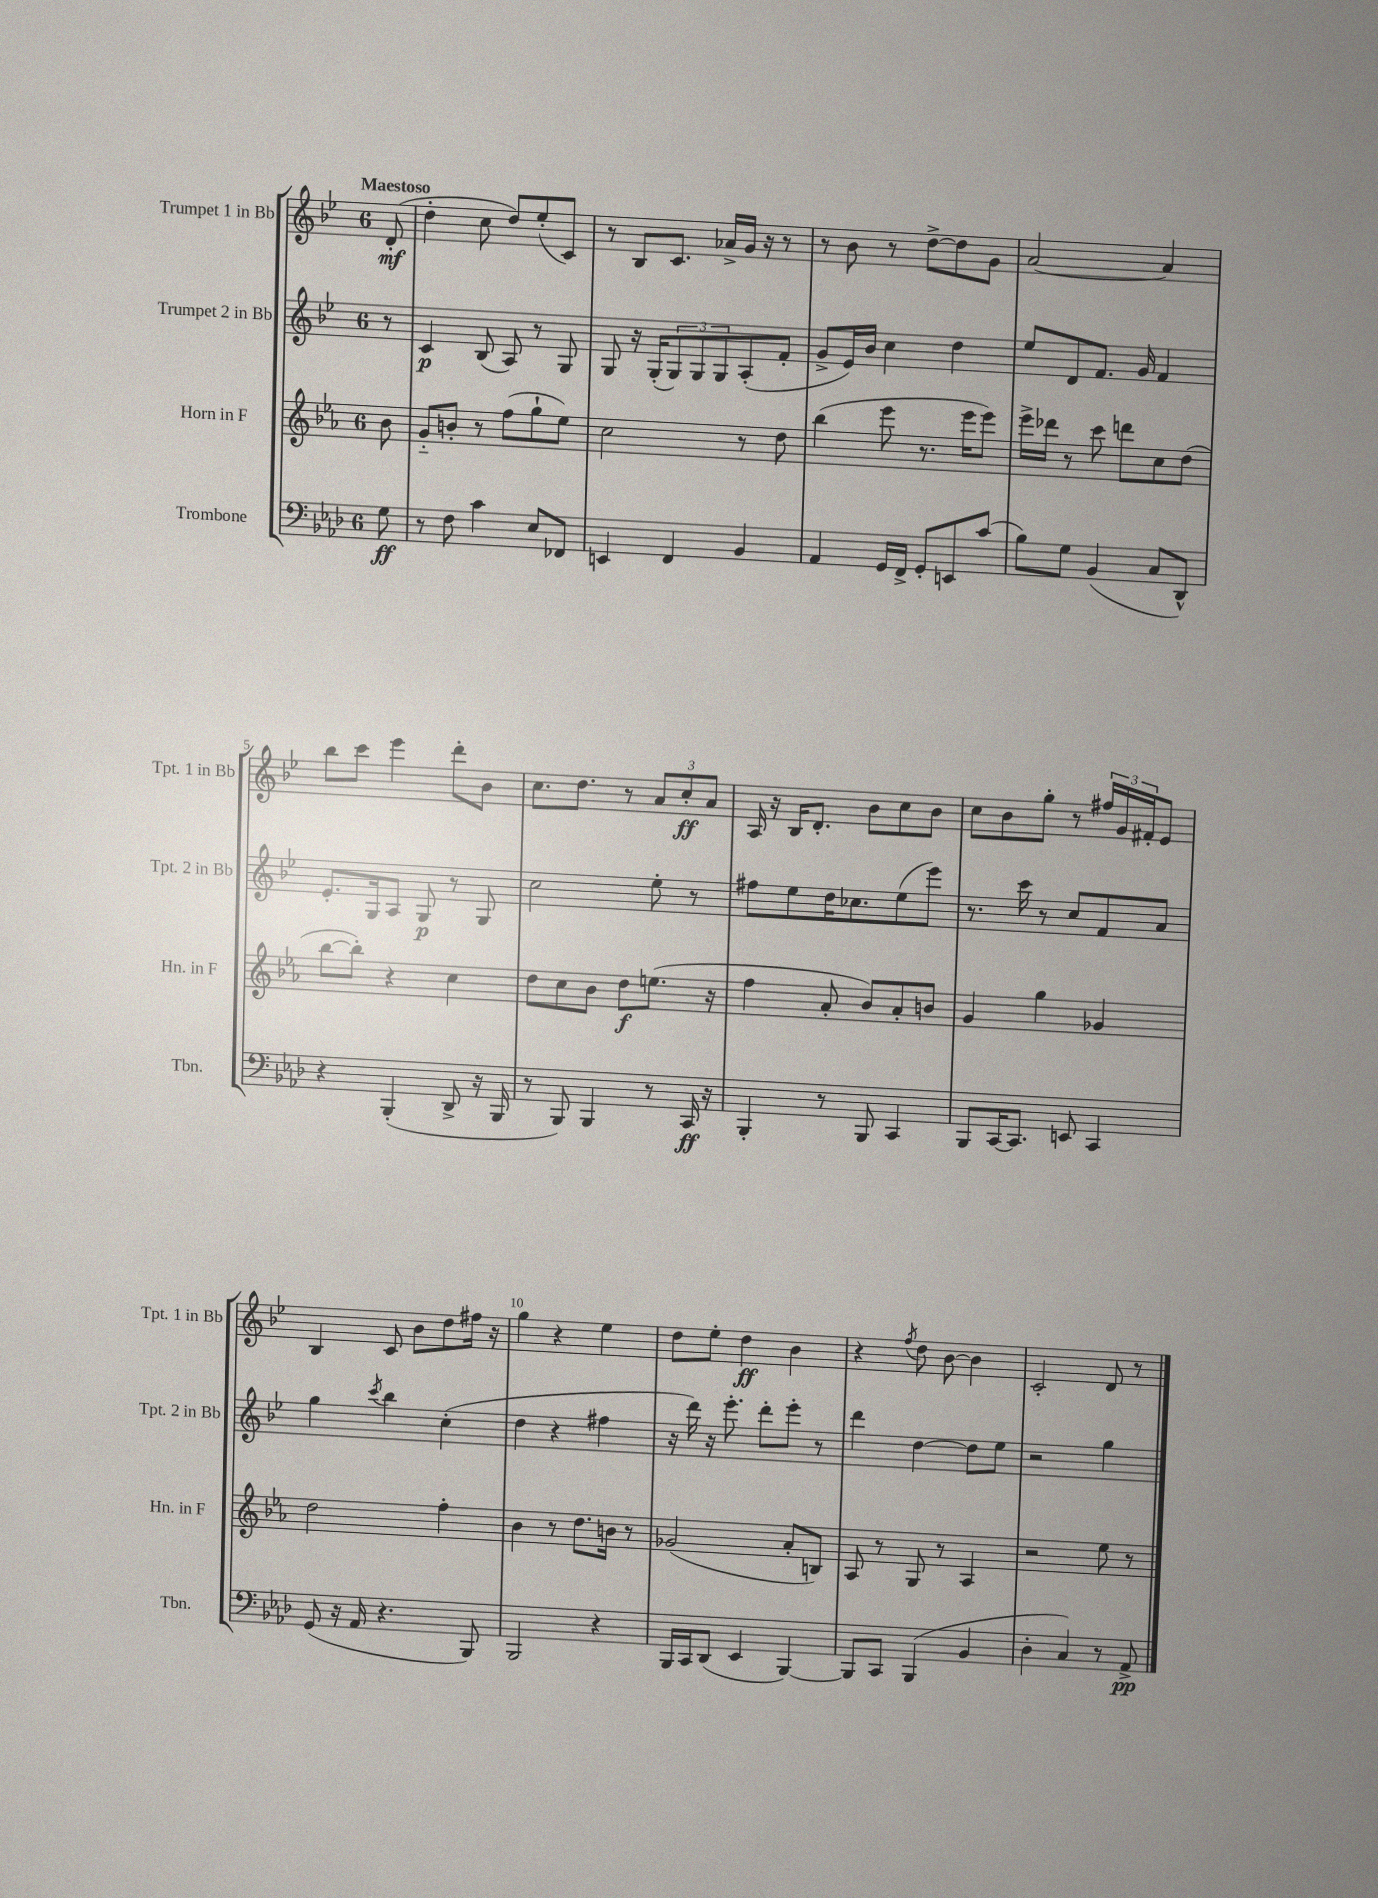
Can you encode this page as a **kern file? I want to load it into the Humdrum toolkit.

**kern	**kern	**kern	**kern
*staff4	*staff3	*staff2	*staff1
*clefF4	*clefG2	*clefG2	*clefG2
*k[b-e-a-d-]	*k[b-e-a-]	*k[b-e-]	*k[b-e-]
*M6/8	*M6/8	*M6/8	*M6/8
8G\	8b-\	8r	(8d'/
=	=	=	=
8r	8g'~/L	4c/	4dd'\
8F\	8b'/J	.	.
4c\	8r	(8B-/	8cc\
.	(8ff\L	8A/)	8dd/L)
8E-/L	8gg`\	8r	(8ee-'/
8FF-/J	8ee-\J)	8G/	8c/J)
=	=	=	=
4EE/	2cc\	8G/	8r
.	.	16r	8B-/L
.	.	(16G'/LK	.
4FF/	.	12G/)	8.c/J
.	.	12G/	.
.	.	12G/	.
.	.	.	16a-^/LL
4BB-/	8r	(8A'/	16g/JJ
.	.	.	16r
.	8dd\	8f'/J	8r
=	=	=	=
4AA-/	(4bb-\	8g^/L	8r
.	.	16e-/L)	8b-\
.	.	16b-/JJ	.
16GG/LL	8eee-\	4cc\	8r
16FF^/JJ	.	.	.
8GG'/L	8.r	.	[8dd^\L
8EE/	.	4dd\	8dd\]
.	16eee-\LK	.	.
(8c/J	8eee-\J)	.	8g\J
=	=	=	=
8B-\L)	16eee-^\LL	8ee-/L	[2a/
.	16ddd-\JJ	.	.
8G\J	8r	8d/	.
(4BB-/	8ccc\	8.f/J	.
.	8ddd\L	.	.
.	.	16g/	.
8C/L	8cc\	4f/	4a/]
8DD-^^/J)	(8dd\J	.	.
=	=	=	=
4r	[8bb-\L	8.e-'/L	8bb-\L
.	8bb-'\]J)	.	8ccc\J
.	.	16G/k	.
(4BBB-'/	4r	8A/J	4eee-\
.	.	8G/	.
8DD-^/	4cc\	8r	8ddd'\L
16r	.	8G/	8b-\J
16BBB-/	.	.	.
=	=	=	=
8r	8dd\L	2cc\	8.cc\L
8BBB-/)	8cc\	.	.
.	.	.	8.dd\J
4BBB-/	8b-\J	.	.
.	8dd\L	.	8r
8r	(8.ee\J	8ee-'\	12a/L
.	.	.	12cc'/
16CC/	.	8r	.
.	.	.	12a/J
16r	16r	.	.
=	=	=	=
4BBB-'/	4ff\	8ff#\L	16A/
.	.	.	16r
.	.	8ee-\	16B-/LK
.	.	.	8.d'/J
8r	8a-'/	16dd\K	.
.	.	8.cc-\	.
8BBB-/	8b-/L)	.	8b-\L
4CC/	8a-'/	(8ee-\	8cc\
.	8b/J	8eee-\J)	8b-\J
=	=	=	=
8BBB-/L	4g/	8.r	8cc\L
[16CC/K	.	.	8b-\
8.CC/]J	.	16ccc\	.
.	4gg\	8r	8gg'\J
8EE/	.	8cc/L	8r
4CC/	4g-/	8f/	24ff#/LL
.	.	.	24g/
.	.	.	24f#'/J
.	.	8a/J	8e-/J
=	=	=	=
(8GG/	2dd\	4gg\	4B-/
16r	.	.	.
16AA-/	.	.	.
.	.	8qccc/	.
4.r	.	4bb-\	8c/
.	.	.	8b-\L
.	4ff'\	(4cc'\	8dd\
8BBB-/)	.	.	16ff#\Jk
.	.	.	16r
=	=	=	=
2BBB-/	4b-\	4dd\	4gg\
.	8r	4r	4r
.	8.dd\L	.	.
4r	.	4ff#\	4ee-\
.	16b\Jk	.	.
.	8r	.	.
=	=	=	=
16BBB-/LL	(2g-/	16r	8dd\L
16CC/J	.	16ddd\)	.
(8DD-/J	.	16r	8ee-'\J
.	.	8.eee-'\	.
4EE-/	.	.	4dd\
.	.	8ddd'\L	.
[4BBB-/)	8a-'/L	8eee-'\J	4b-\
.	8B/J)	8r	.
=	=	=	=
8BBB-/]L	8A-/	4ddd\	4r
8CC/J	8r	.	.
.	.	.	8qff/
(4BBB-/	8G/	[4dd\	8dd\
.	8r	.	[8b-\
4BB-/	4A-/	8dd\]L	4b-\]
.	.	8ee-\J	.
=	=	=	=
4D-'\	2r	2r	2c'/
4C/)	.	.	.
8r	8ee-\	4gg\	8d/
8AA-^/	8r	.	8r
==	==	==	==
*-	*-	*-	*-
